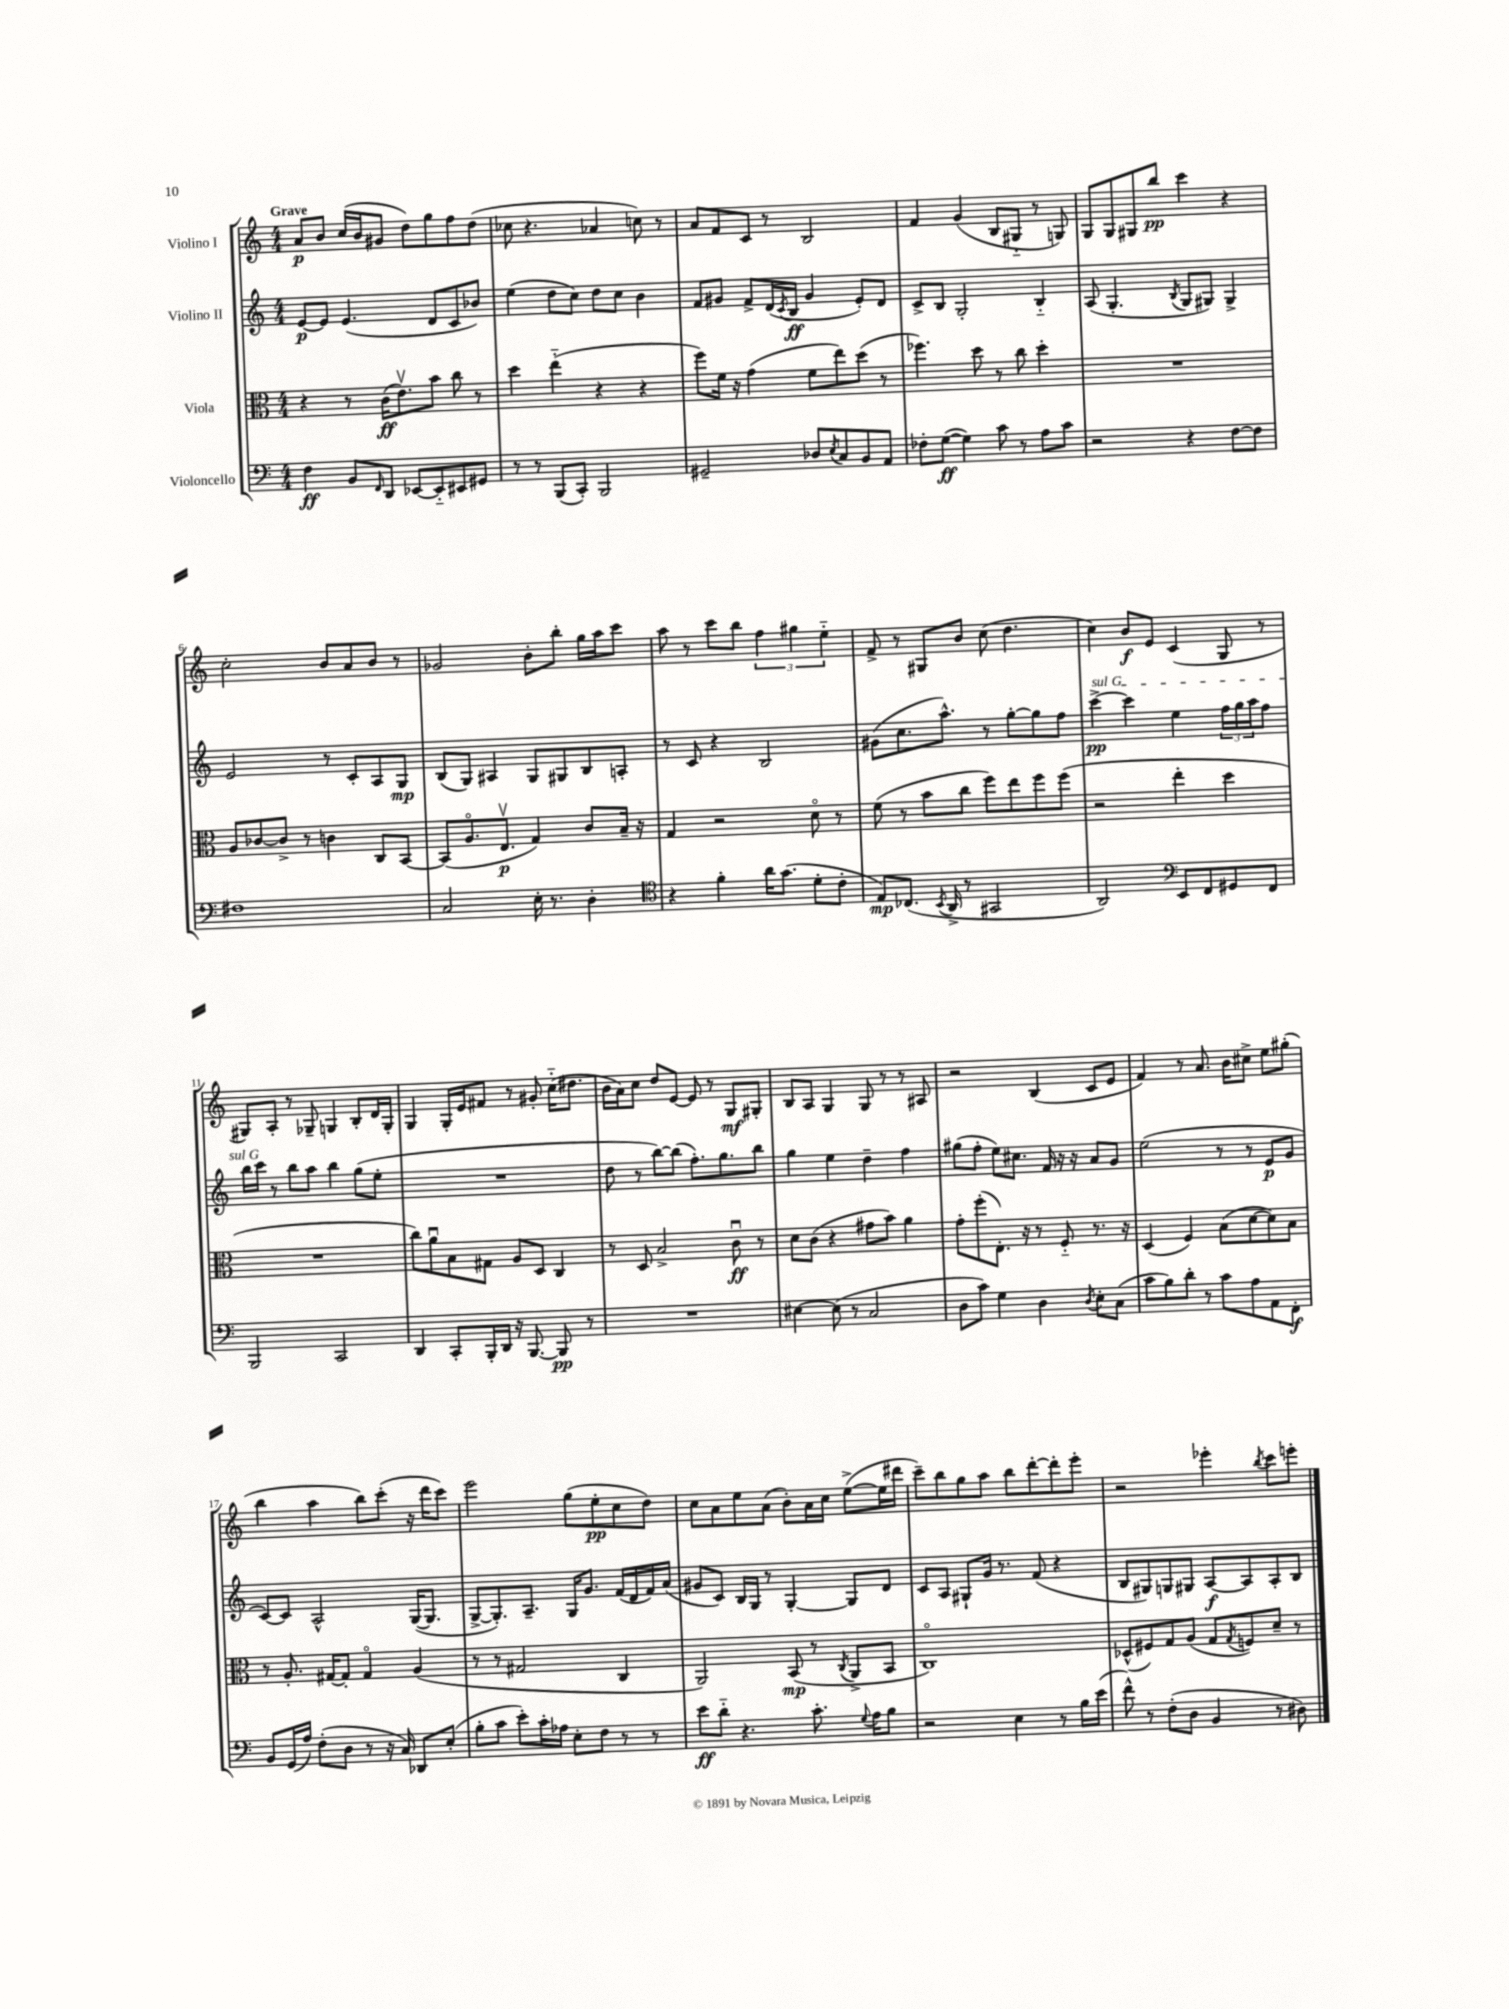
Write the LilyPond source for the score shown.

<<
\new StaffGroup <<
\new Staff = "s0" \with { instrumentName = "Violino I" } {
    \clef treble \key c \major \numericTimeSignature \time 4/4 \tempo "Grave"
    a'8\p b'8 c''16( b'16 gis'8 d''8) g''8 f''8 d''8( |
    ces''8 r4. aes'4 c''8) r8 |
    a'8 f'8 c'8 r8 b2 |
    f'4 g'4( b8 gis8-_ r8 g8) |
    g8 g8 gis8 b''8\pp c'''4 r4 |
    c''2-. b'8 a'8 b'8 r8 |
    ges'2 b'8-. b''8-. g''16 a''16 c'''8 |
    a''8 r8 c'''8 b''8 \tuplet 3/2 { f''4 gis''4 e''4-_ } |
    f'8-> r8 gis8 b'8 c''8( d''4. |
    c''4) b'8\f e'8 c'4( g8 r8 |
    gis8) a8-. r8 ges8-- g4 b8-. d'16 g16-. |
    g4 g16-. e'16 fis'8 r8 gis'8-. c''16-_( dis''8. |
    b'16 a'16) c''8 d''8 e'8~ e'8 r8 g8\mf gis8-. |
    b8 a8 g4 g8 r8 r8 ais8 |
    r2 b4( c'8 e'8 |
    f'4) r8 a'8. b'16 cis''8-> e''8 gis''8-.( |
    b''4 a''4 b''8) c'''8-.( r16 d'''16 c'''8) |
    e'''2 g''8( e''8-.\pp c''8 d''8) |
    c''8 a'8 e''8 a'8( b'8-.) a'16 c''16 e''8~->( e''16 dis'''16 |
    c'''8--) b''8 g''8 a''8 b''8 d'''8~-. d'''8-. e'''8-. |
    r2 ees'''4-. \acciaccatura { b''8 } c'''8 e'''8-. \bar "|." |
}
\new Staff = "s1" \with { instrumentName = "Violino II" } {
    \clef treble \key c \major \numericTimeSignature \time 4/4
    e'8~\p e'8 e'4.( d'8 c'8 bes'8) |
    e''4( d''8 c''8) d''8 c''8 b'4 |
    f'8 gis'8 f'8-> d'16( \acciaccatura { c'8 } b16\ff gis'4 e'8-.) d'8 |
    c'8-> b8 g2-. b4-_ |
    a8( g4.-. \acciaccatura { b8 } g8 gis8) gis4-> |
    e'2 r8 c'8-. a8 g8\mp |
    b8( g8) ais4 g8 gis8 b8 a8-. |
    r8 c'8 r4 b2 |
    gis'8( c''8. a''8.-^) r8 g''8~-. g''8 f''8 |
    \once \override TextSpanner.bound-details.left.text = \markup { \italic "sul G" } c'''4~->\pp\startTextSpan c'''4 e''4 \tuplet 3/2 { f''16 g''16 a''16 } f''8 |
    b''16 c'''16\stopTextSpan r8 b''8 a''8 b''4 g''8( e''8-. |
    R1 |
    d''8 r8 b''8~) b''8( f''8.-.) g''8. b''8 |
    g''4 e''4 d''4-- f''4 |
    gis''8( f''8-. e''8) cis''8. f'16 r16 r16 a'8 g'8 |
    e''2( r8 r8 e'8\p g'8 |
    c'8~) c'8 a2-^ g16~( g8. |
    g8~-> g8.-.) a8.-- g16 g'8. f'16( d'16 f'16) a'16( |
    gis'8 c'8) b16 g16 r8 g4~-. g8 d'8 |
    c'8 a8 gis8-! g'16 r8. f'8( r4 |
    b8 gis8) g8 gis8 a8~\f a8 a8-. b8 \bar "|." |
}
\new Staff = "s2" \with { instrumentName = "Viola" } {
    \clef alto \key c \major \numericTimeSignature \time 4/4
    r4 r8 c'16\ff( e'8.\upbow) b'8 c''8 r8 |
    d''4 e''4-_( r4 r4 |
    f''8) f'16 r16 g'4( f'8 e''8) d''8( r8 |
    fes''4.) d''8 r8 c''8 d''4-. |
    R1 |
    a8 ces'8~ ces'8-> r8 c'4 c8 b,8~ |
    b,8( a8.\flageolet e8.\upbow\p g4) c'8 b16-- r16 |
    g4 r2 d'8\flageolet r8 |
    f'8( r8 b'8 c''8 f''8) e''8 f''8 f''8( |
    r2 e''4-. d''4 |
    R1 |
    c''8) a'8\downbow b8 gis8 a8 d8 c4 |
    r8 d8 b2-> c'8\downbow\ff r8 |
    d'8 c'8( r4 gis'8 b'8) a'4 |
    g'8-. f''8-.( e8.-.) r16 r8 f8-_ r8. r16 |
    d4( f4) b8( d'8~ d'8) b8 |
    r8 a8.-. gis16~ gis8-. gis4\flageolet a4( |
    r8 r8 gis2 c4 |
    a,2) b,8\mp( r8 \acciaccatura { c8 } a,8-> b,8 |
    c1\flageolet) |
    des8-^( fis8) g8 a8( g8 \acciaccatura { g8 } f8) d'8-- r8 \bar "|." |
}
\new Staff = "s3" \with { instrumentName = "Violoncello" } {
    \clef bass \key c \major \numericTimeSignature \time 4/4
    f4\ff b,8 \grace { f,16 } d,8 ees,8~ ees,8-_ eis,8 gis,8 |
    r8 r8 b,,8( c,8-.) b,,2 |
    gis,2-- des8 \acciaccatura { e8 } c8 b,8 a,8 |
    fes8-. g8~\ff( g4) c'8 r8 a8 c'8 |
    r2 r4 f8~ f8 |
    fis1 |
    c2 e16-. r8. d4-. |
    \clef tenor r4 f'4-. a'16 g'8.( d'8-. c'8-. |
    e8\mp) ces8.( \acciaccatura { b,8 } a,16-> r8 gis,2 |
    a,2) \clef bass e,8 f,8 gis,8 f,8 |
    b,,2 c,2 |
    d,4 c,8-. b,,16-. d,16 r16 b,,8.~ b,,8\pp r8 |
    R1 |
    eis4~ eis8( r8 c2 |
    d8 c'8) g4 d4 \acciaccatura { d8 } e8-. c8( |
    c'8 b8) d'8-. r8 c'8 a8 a,8 f,8-.\f |
    b,8 g,16( a16) f8-.( d8 r8 r16 c16) des,8 e8-.( |
    b8-. c'8 e'8-.) c'16-. aes16 e8-. f8 r8 r8 |
    e'8\ff d'8-_ r4. c'8.-. \appoggiatura { g8 } a16 b8 |
    r2 e4 r8 b16 e'16( |
    f'8-^) r8 f8-.( d8 b,4 r8 dis8) \bar "|." |
}
>>
>>
